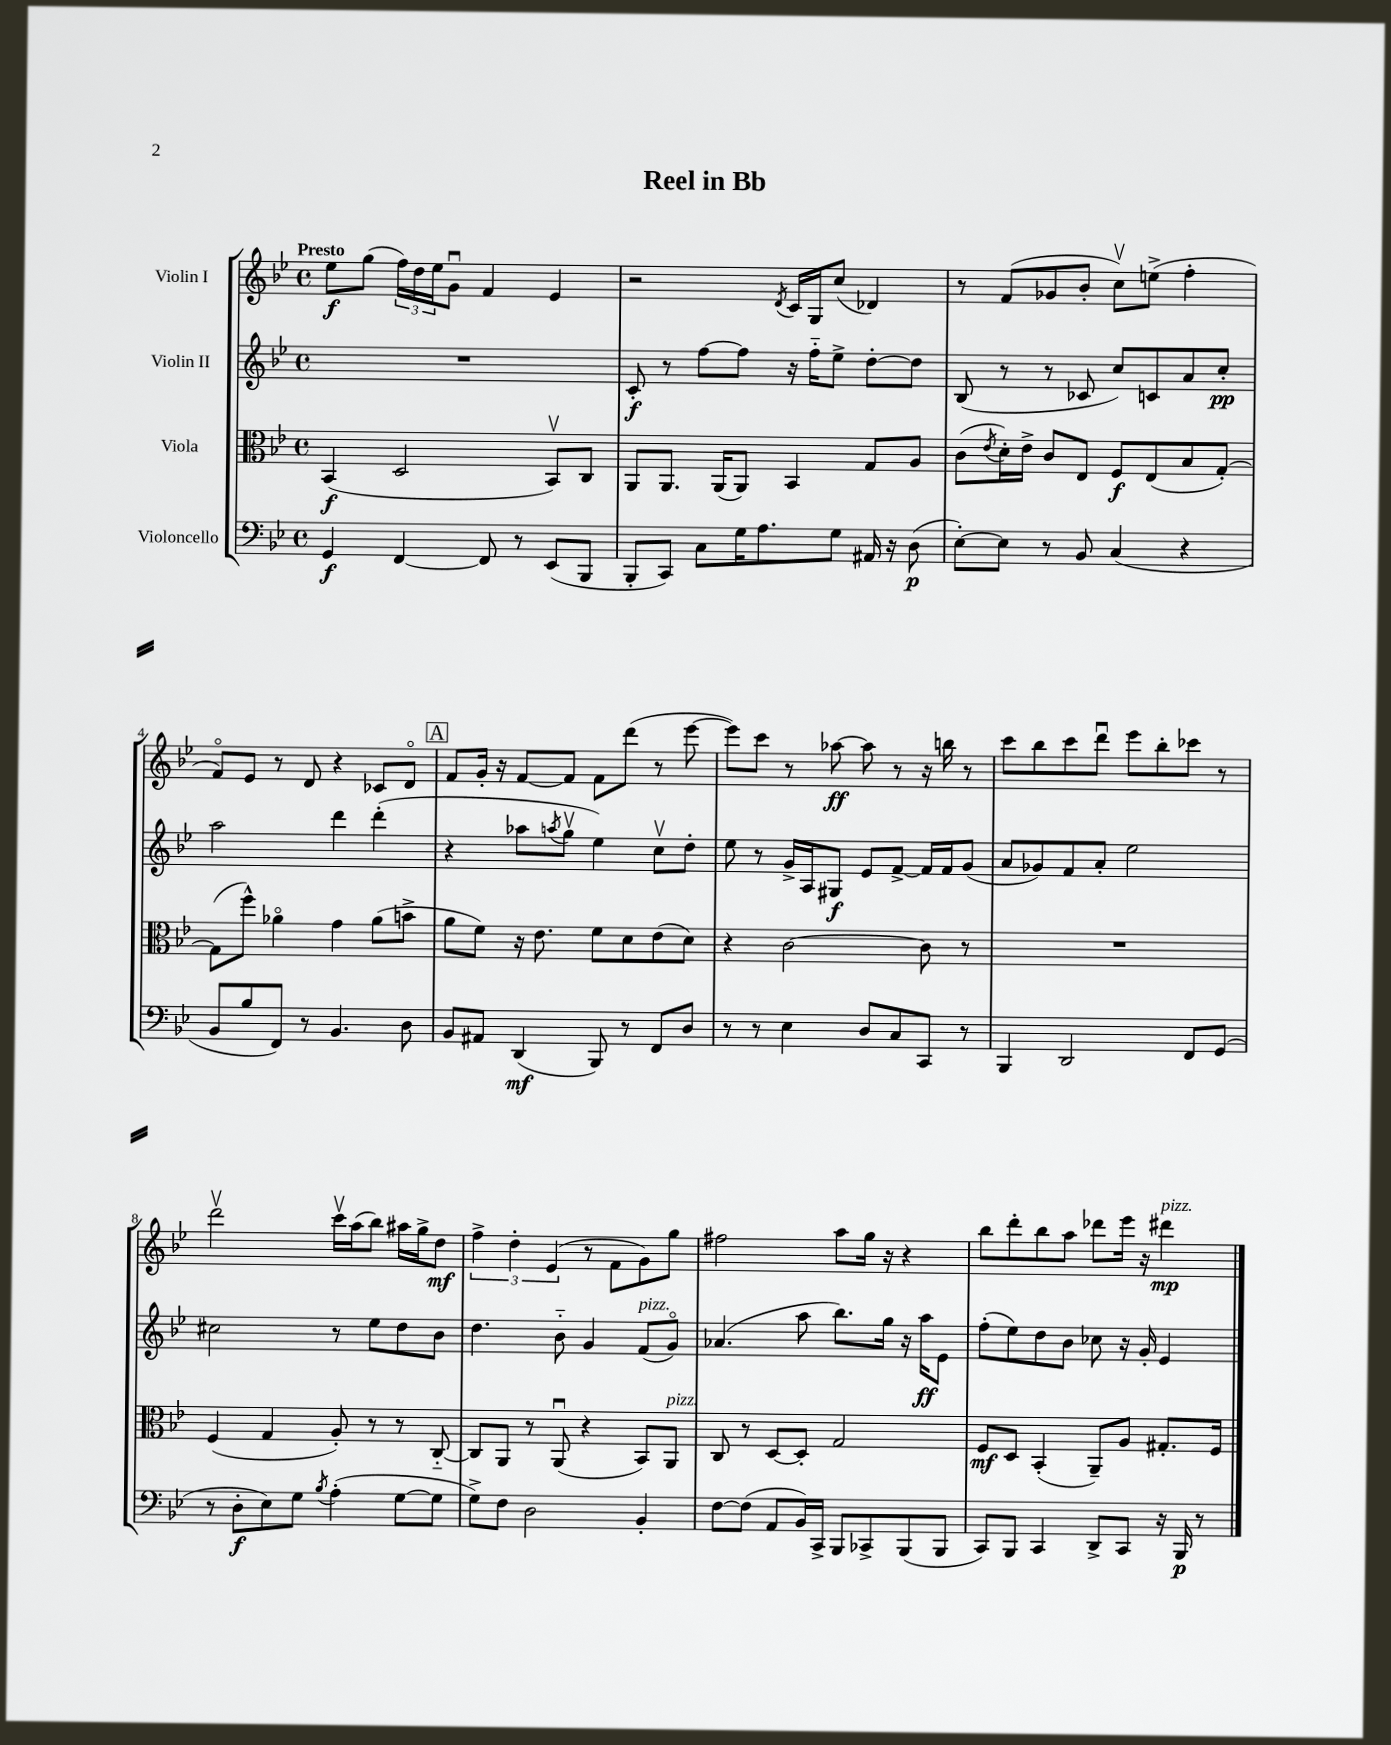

**kern	**kern	**kern	**kern
*staff4	*staff3	*staff2	*staff1
*clefF4	*clefC3	*clefG2	*clefG2
*k[b-e-]	*k[b-e-]	*k[b-e-]	*k[b-e-]
*M4/4	*M4/4	*M4/4	*M4/4
*met(c)	*met(c)	*met(c)	*met(c)
4GG	(4BB-	1r	8ee-
.	.	.	(8gg
[4FF	2D	.	24ff)
.	.	.	24dd
.	.	.	24ee-
.	.	.	8gu
8FF]	.	.	4f
8r	.	.	.
(8EE-	8BB-v)	.	4e-
8BBB-	8C	.	.
=	=	=	=
8BBB-'	8AA	8c'	2r
8CC)	8.AA	8r	.
8C	.	[8ff	.
.	(16AA	.	.
16G	8AA)	8ff]	.
8.A	.	.	.
.	.	.	8qd
.	4BB-	16r	16c
.	.	16ff'~	16G
8G	.	8ee-^	(8cc
16AA#	8G	[8dd'	4d-)
16r	.	.	.
(8D	8A	8dd]	.
=	=	=	=
[8E-')	(8c	(8B-	8r
.	8qe-	.	.
8E-]	16d')	8r	(8f
.	16e-^	.	.
8r	8c	8r	8g-
8BB-	8E-	8c-	8b-'
(4C	8F	8cc)	8ccv)
.	(8E-	8c	(8ee^
4r	8B-	8a	4ff'
.	[8G')	8cc'	.
=	=	=	=
8BB-	(8G]	2aa	8fo)
8B-	8ff^^)	.	8e-
8FF)	4a-o	.	8r
8r	.	.	8d
4.BB-	4g	4ddd	4r
.	(8a-	(4ddd'	8c-
8D	8b^	.	8do
=	=	=	=
8BB-	8a	4r	8f
8AA#	8f)	.	16g'
.	.	.	16r
(4DD	16r	8aa-	[8f
.	8.e-	.	.
.	.	8qaa	.
.	.	8ggv	8f]
8BBB-)	8f	4ee-)	8f
8r	8d	.	(8ddd
8FF	(8e-	8ccv	8r
8D	8d)	8dd'	[8eee-
=	=	=	=
8r	4r	8ee-	8eee-])
8r	.	8r	8ccc
4E-	[2c	16g^	8r
.	.	16A	.
.	.	8G#	[8aa-
8D	.	8e-	8aa-]
8C	.	[8f^	8r
8CC	8c]	16f]	16r
.	.	16f	16bb
8r	8r	(8g	8r
=	=	=	=
4BBB-	1r	8a	8ccc
.	.	8g-)	8bb-
2DD	.	8f	8ccc
.	.	8a'	8dddu
.	.	2ee-	8eee-
.	.	.	8bb-'
8FF	.	.	8ccc-
(8GG	.	.	8r
=	=	=	=
8r	(4F	2cc#	2dddv
8D'	.	.	.
8E-)	4G	.	.
8G	.	.	.
8qB-	.	.	.
(4A'	8A')	8r	16cccv
.	.	.	(16aa
.	8r	8ee-	8bb-)
[8G	8r	8dd	16aa#
.	.	.	16gg^
8G]	[8C'~	8b-	8dd
=	=	=	=
8G^)	8C]	4.dd	6ff^
8F	8AA	.	.
.	.	.	6dd'
2D	8r	.	.
.	.	.	(6e-
.	(8AAu	8b-'~	.
.	4r	4g	8r
.	.	.	8f
4BB-'	8BB-)	(8f	8g)
.	8AA	8go)	8gg
=	=	=	=
[8F	8C	(4.a-	2ff#
(8F]	8r	.	.
8AA	[8D	.	.
16BB-)	8D']	8aa	.
16CC^	.	.	.
8BBB-	2G	8.bb-)	8aa
8CC-^	.	.	16gg
.	.	16gg	16r
(8BBB-	.	16r	4r
.	.	16aa	.
8BBB-	.	8e-	.
=	=	=	=
8CC)	8F	(8ff'	8bb-
8BBB-	8D	8ee-)	8ddd'
4CC	(4BB-'	8dd	8bb-
.	.	8b-	8aa
8DD^	8AA~)	8cc-	8ddd-
8CC	8A	16r	16eee-
.	.	16g'	16r
16r	8.G#'	4e-	4ddd#
16BBB-	.	.	.
8r	.	.	.
.	16F	.	.
==	==	==	==
*-	*-	*-	*-
